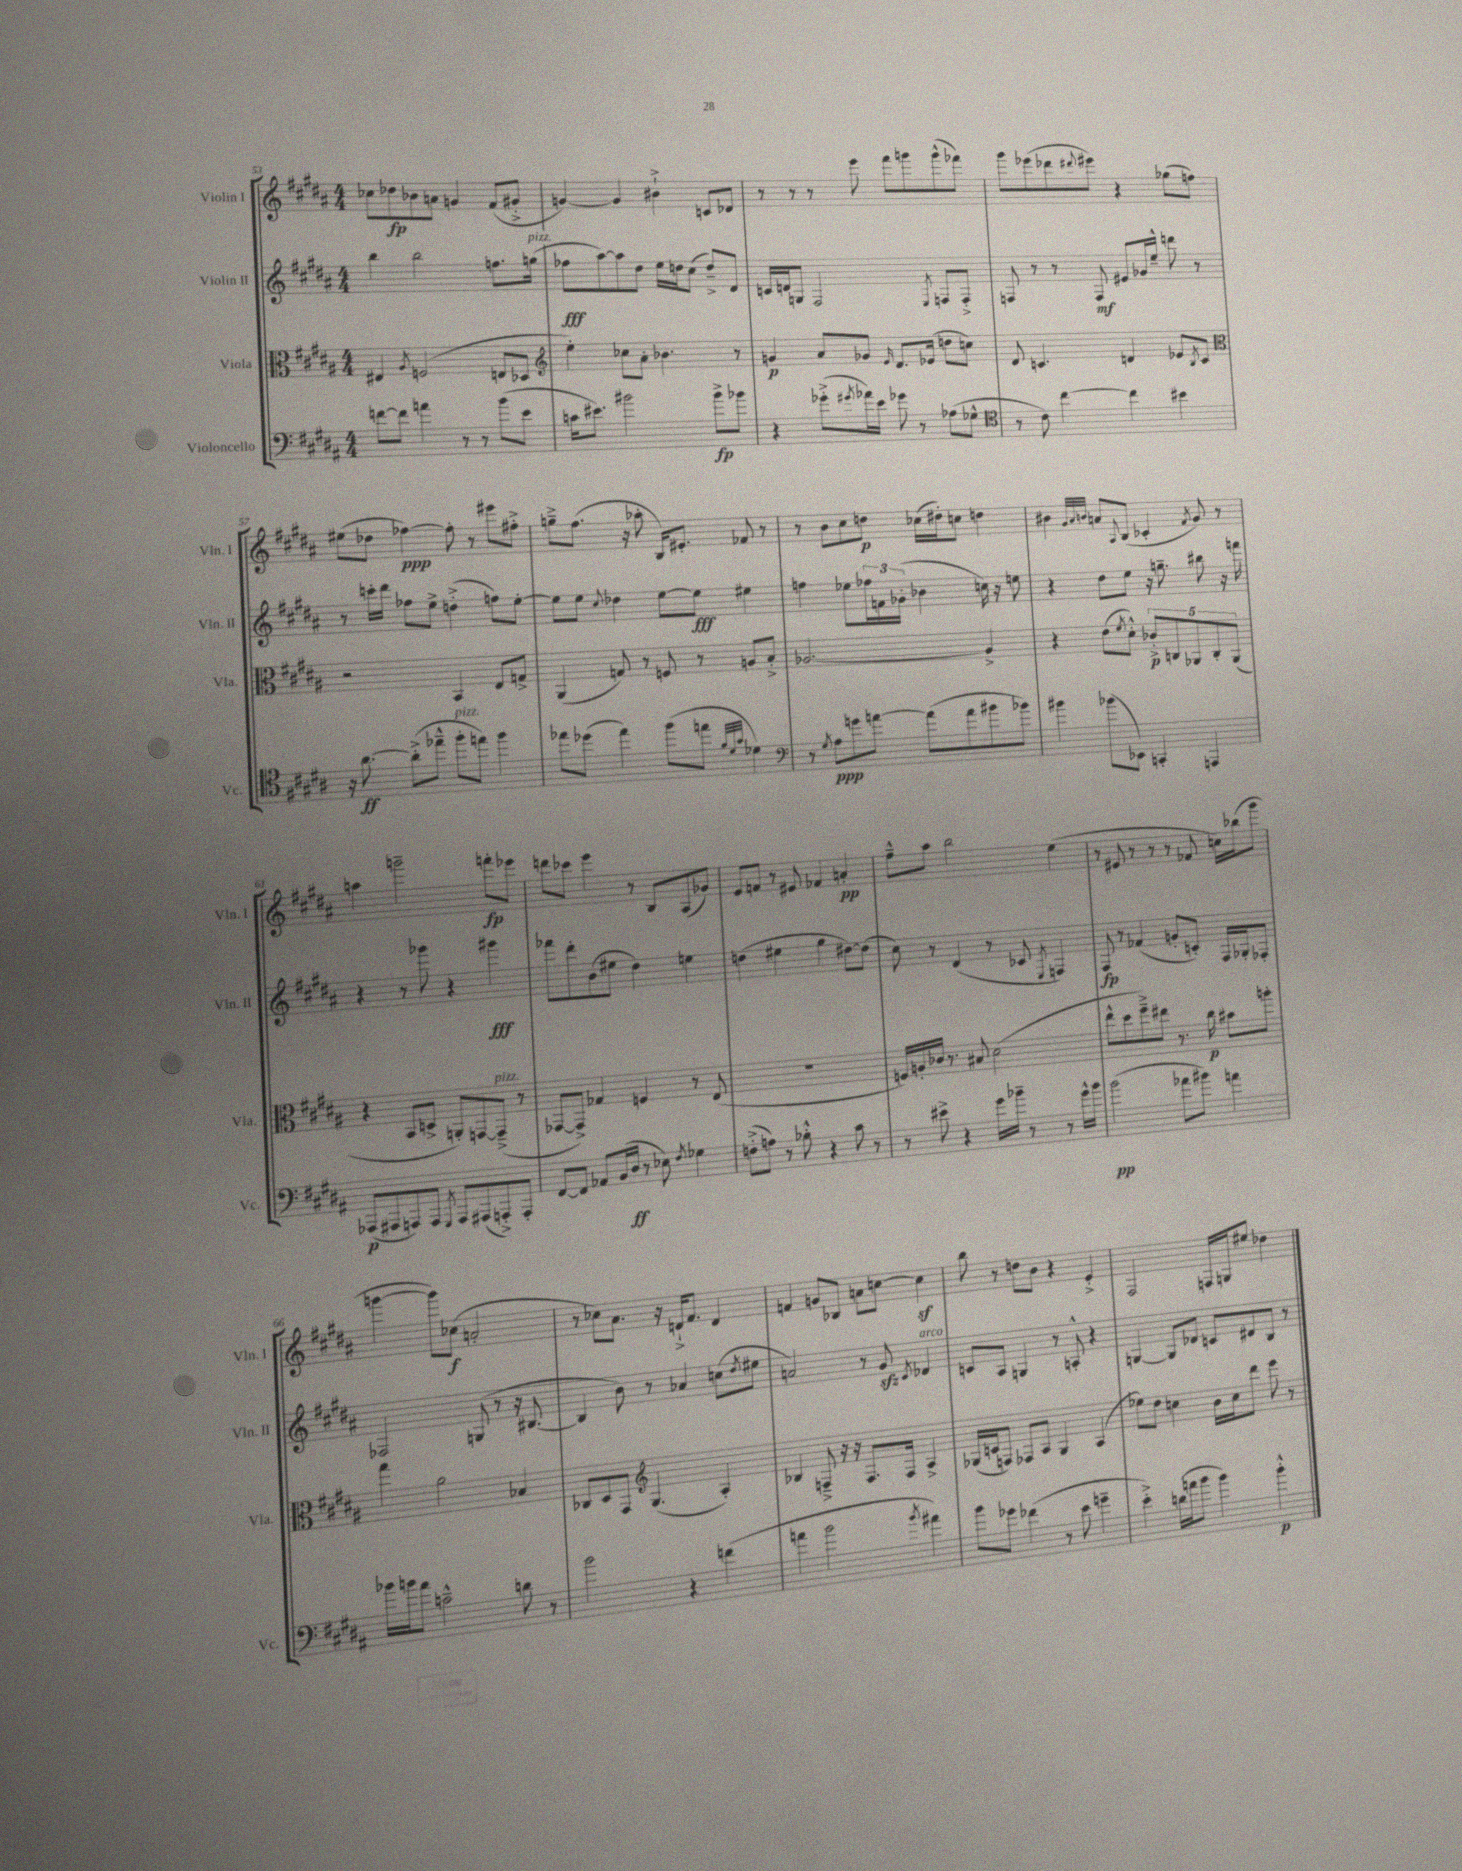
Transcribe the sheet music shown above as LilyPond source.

<<
\new StaffGroup <<
\new Staff = "s0" \with { instrumentName = "Violin I" shortInstrumentName = "Vln. I" } {
    \clef treble \key b \major \numericTimeSignature \time 4/4
    ces''8 des''8\fp bes'8 a'8 g'4 fis'8( gis'8-.-> |
    g'4~) g'4 bis'4-!-> c'8 des'8 |
    r8 r8 r8 e'''8 fis'''8 g'''8 g'''8-^( fes'''8) |
    gis'''8 ees'''8( des'''8 \appoggiatura { dis'''8 } eis'''8) r4 ges''8( f''8) |
    eis''8( des''8 fes''4~\ppp) fes''8-. r8 eis'''8 fis''8-.-> |
    g''8---> fis''8.( r16 aes''8-. b16) eis'8.-. fes'8 r8 |
    r8 b'8 cis''8 d''8\p ces''16( dis''16-.) c''8 d''4 |
    bis'4 \grace { gis'32 ais'32 b'32 } a'8 \appoggiatura { ais8 } b8( ces'4-. \acciaccatura { fis'8 } gis'8) r8 |
    a''4 g'''2-- f'''8-.\fp ees'''8 |
    d'''8 ces'''8 e'''4 r8 b8 ais8( ges'8) |
    e'8 f'8 r8 eis'8 fes'4 a'4-.\pp |
    fis''8---^ ais''8 b''2 e''4( |
    r8 eis'8 r8 r8 r8 fes'8 c''16) bes''16( gis'''8 |
    g'''4~ g'''8) ces''8\f( a'2-. |
    r8 ces''8) ais'8. r16 d'16-!-> fis'8. d'4 |
    f'4 g'8 bes8 a'8 c''8~ c''4\sf |
    b''8 r8 d''8 b'8 r4 e'4-.-> |
    fis2 f16 g16 eis''8 des''4 \bar "|." |
}
\new Staff = "s1" \with { instrumentName = "Violin II" shortInstrumentName = "Vln. II" } {
    \clef treble \key b \major \numericTimeSignature \time 4/4
    b''4 b''2 f''8. g''16^\markup { \italic "pizz." }( |
    fes''8\fff ais''8~) ais''8 dis''8 e''16 d''16 cis''8( d''8--->) dis'8 |
    c'16 d'16 g8 fis2 \acciaccatura { e8 } f8 f8-.-> |
    f8 r8 r8 f8\mf eis'8 ges'16 e''16---^ d'''8 r8 |
    r8 c'''16-. dis'''16 fes''8 e''8-> d''4-.->( f''8) e''8~-. |
    e''8 e''8 \appoggiatura { cis''8 } des''4 e''8~ e''8\fff eis''4 |
    f''4 ees''8 \tuplet 3/2 { fes''16 f'16 ges'16-.( } bes'4 c''16) r16 e''8 |
    r4 dis''8 e''8 r16 g''8.-- bis''8 r16 f'''16 |
    r4 r8 ges'''8 r4 gis'''4\fff |
    fes'''8 dis'''8-. b'8( eis''8 dis''4) e''4 |
    d''4( eis''4 gis''4 dis''8~) dis''8( |
    cis''8) r8 dis'4( r8 ces'8 \acciaccatura { e8 } f4) |
    fis8\fp r8 fes'4( g'8-. c'8-.) fis16 ges16-. fes8-. |
    fes2 g8( r8 r16 bis8.~ |
    bis4 b'8) r8 aes'4 c''8( \acciaccatura { dis''8 } eis''8 |
    a'2) r8 gis'8\sfz \acciaccatura { cis'8 } des'4^\markup { \italic "arco" } |
    c'8 ais8 g4 r8 a8-.-^ r4 |
    g4~ g8 des'8 c'8 dis'8 b8 r8 \bar "|." |
}
\new Staff = "s2" \with { instrumentName = "Viola" shortInstrumentName = "Vla." } {
    \clef alto \key b \major \numericTimeSignature \time 4/4
    eis4 \acciaccatura { ais8 } f2( e8 des8 |
    \clef treble e''4-.) ces''8 ais'8-. bes'4. r8 |
    g'4\p ais'8 ges'8 \grace { e'16 } dis'8. ees'16( d''8 c''8) |
    dis'8 c'4. d'4 ees'8 \acciaccatura { b8 } c'8 |
    \clef alto r2 b,4 e8 g8-> |
    ais,4( g8) r8 f8 r8 a8 b8-.-> |
    aes2.~ aes4-> |
    r4 e'8( \acciaccatura { fis'8 } dis'8-.-^) \tuplet 5/4 { ces'8-.->\p c8 aes,8 c8-. aes,8( } |
    r4 b,8 d8-> a,8-.) g,8~ g,8--->^\markup { \italic "pizz." }( r8 |
    ges,8~ ges,8->) ges4 f4 r8 e8( |
    R1 |
    f16) a16-. ces'16 r8. bis8 dis'2( |
    e''8-^ dis''8 fis''8--->) eis''8 r8. cis''16\p bis'8 a''8-. |
    gis''4 ais'2 bes4 |
    ces8 dis8 gis,8 \clef treble gis4.( ais4-.) |
    bes4 f8---> r16 r16 f8. f16 ais4-> |
    ges16( c'16 f8) fes8 ais8 ges4 ais4( |
    ees''8) dis''8 c''4 b'16 c''16 dis'''8 e'''8 r8 \bar "|." |
}
\new Staff = "s3" \with { instrumentName = "Violoncello" shortInstrumentName = "Vc." } {
    \clef bass \key b \major \numericTimeSignature \time 4/4
    f'8~ f'8 a'4 r8 r8 b'8( e'8 |
    c'16 eis'8.) bis'2 bis'8->\fp bes'8 |
    r4 ges'8-.->( \acciaccatura { gis'8 } aes'16) e'16 ges'8 r8 aes8( ges8-^ |
    \clef tenor r8 cis'8) cis''4~ cis''4 bis'4 |
    r16 ais'8.~\ff ais'8-.->( ees''8---^ fis''8-.^\markup { \italic "pizz." } e''8) fis''4 |
    ees''8 des''8( ees''4) fis''8( e''8 \grace { fis'32 dis'32 gis'32 } des'4) |
    \clef bass r8 \acciaccatura { gis8 } ais8\ppp g'8 a'8~ a'8( a'8 bis'8 bes'8) |
    bis'4 bes'8( ees,8) c,4-. a,,4 |
    aes,,8\p( ais,,8 a,,8) a,,8 \acciaccatura { gis,,8 } a,,8 ais,,8( a,,8-.->) a,,8-. |
    fis,8~ fis,8 aes,8 b,16( dis16\ff r8 ees8) \acciaccatura { fis8 } ges4 |
    f8-.->( a8) r8 bes8-.-^ r4 cis'8 r8 |
    r8 eis'8-> r4 gis'16 bes'16-- r8 r8 gis'16-^ bes'16 |
    b'2\pp( aes'8 bis'8) a'4 |
    bes'16 b'16 ais'8 c'2---^ d'8 r8 |
    b'2 r4 f'4( |
    a'4 b'2 \acciaccatura { b'8 } ais'4) |
    b'8 ges'8 fes'4( r8 e'8 g'4-- |
    e'4-.->) d'16( a'16 b'8 b'4) b'4-.-^\p \bar "|." |
}
>>
>>
\layout { \context { \Score currentBarNumber = #53 } }
